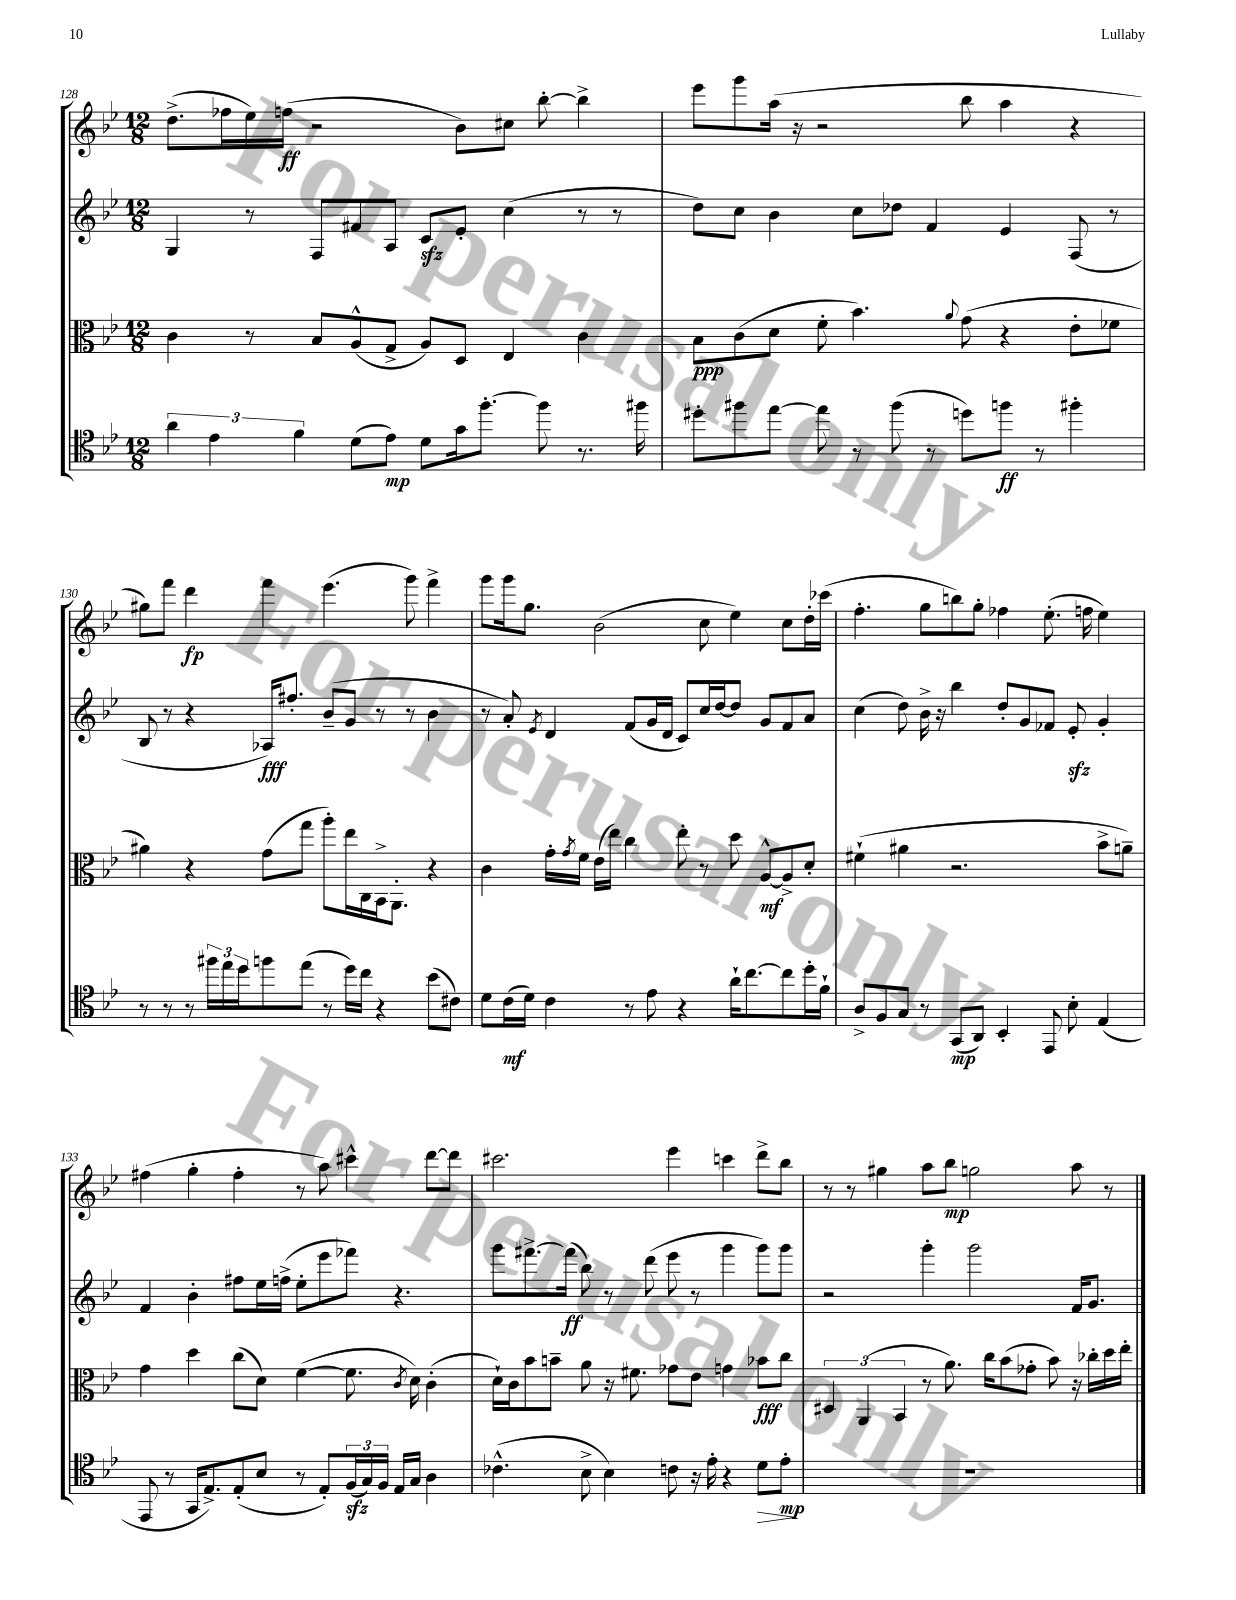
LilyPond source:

<<
\new StaffGroup <<
\new Staff = "s0" {
    \clef treble \key bes \major \numericTimeSignature \time 12/8
    d''8.->( fes''16 ees''16) f''16\ff( r2 bes'8) cis''8 bes''8~-. bes''4-> |
    ees'''8 g'''8 a''16( r16 r2 bes''8 a''4 r4 |
    gis''8) f'''8 d'''4\fp f'''4 ees'''4.( g'''8) f'''4-> |
    g'''8 g'''16 g''8. bes'2( c''8 ees''4) c''8 d''16-. ces'''16( |
    f''4.-. g''8 b''8) g''8-. fes''4 ees''8.-.( f''16 ees''4) |
    fis''4( g''4-. fis''4-. r8 a''8) cis'''4-^ d'''8~ d'''8 |
    cis'''2. ees'''4 c'''4 d'''8-> bes''8 |
    r8 r8 gis''4 a''8 bes''8\mp g''2 a''8 r8 \bar "|." |
}
\new Staff = "s1" {
    \clef treble \key bes \major \numericTimeSignature \time 12/8
    g4 r8 f8 fis'8 a8 c'8\sfz ees'8-. c''4( r8 r8 |
    d''8) c''8 bes'4 c''8 des''8 f'4 ees'4 f8( r8 |
    bes8 r8 r4 aes16\fff) fis''8.-. bes'8--( g'8 r8 r8 bes'4 |
    r8 a'8-.) \acciaccatura { ees'8 } d'4 f'8( g'16 d'16 c'8) c''16 d''16~ d''8 g'8 f'8 a'8 |
    c''4( d''8) bes'16-> r16 bes''4 d''8-. g'8 fes'8 ees'8-.\sfz g'4-. |
    f'4 bes'4-. fis''8 ees''16 f''16->( ees''8-. ees'''8 fes'''8) r4. |
    g'''8 fis'''8.~-> fis'''16\ff( bes''8) r8 d'''8( ees'''8 r8 g'''4 g'''8) g'''8 |
    r2 g'''4-. g'''2 f'16 g'8. \bar "|." |
}
\new Staff = "s2" {
    \clef alto \key bes \major \numericTimeSignature \time 12/8
    c'4 r8 bes8 a8-^( g8-> a8) d8 ees4 c'4 |
    bes8\ppp c'8( d'8 f'8-. bes'4.) \appoggiatura { a'8 } g'8( r4 ees'8-. fes'8 |
    ais'4) r4 g'8( g''8 a''8-.) ees''16 c16 bes,16-> a,8.-. r4 |
    c'4 g'16-. \acciaccatura { g'8 } f'16 ees'16( ees''16) c''4 ees''8-. r8 d''8 a8~-^\mf a8-> d'8-. |
    fis'4-!( ais'4 r2. bes'8-> a'8--) |
    g'4 d''4 c''8( d'8) f'4~( f'8. \acciaccatura { c'8 } d'16) c'4-.( |
    d'16-!) c'16 bes'8 b'8-- a'8 r16 fis'8. ges'8 ees'8 g'4 bes'8\fff c''8 |
    \tuplet 3/2 { dis4 a,4( bes,4 } r8 a'8.) c''16 bes'8( ges'8-. bes'8) r16 ces''16-. d''16 ees''16-. \bar "|." |
}
\new Staff = "s3" {
    \clef tenor \key bes \major \numericTimeSignature \time 12/8
    \tuplet 3/2 { a'4 ees'4 f'4 } d'8( ees'8\mp) d'8 g'16 f''8.~-. f''8 r8. fis''16 |
    dis''8-. fis''8 ees''8~ ees''8 r8 fis''8( r8 d''8) f''8\ff r8 fis''4-. |
    r8 r8 r8 \tuplet 3/2 { fis''16 ees''16 d''16 } f''8 ees''8( r8 d''16) c''16 r4 bes'8( cis'8) |
    d'8 c'16\mf( d'16) c'4 r8 ees'8 r4 a'16-! c''8.~ c''8 d''16-. f'16-! |
    a8-> f8 g8 r8 g,8\mp( a,8) bes,4-. ees,8 bes8-. ees4( |
    ees,8 r8 g,16 ees8.->) ees8-.( bes8 r8 ees8-.) \tuplet 3/2 { f16\sfz( g16) f16 } ees16 g16 a4 |
    ces'4.-^( bes8-> bes4) c'8 r16 ees'16-. r4 d'8\> ees'8-.\mp\! |
    R1. \bar "|." |
}
>>
>>
\layout { \context { \Score currentBarNumber = #128 } }
